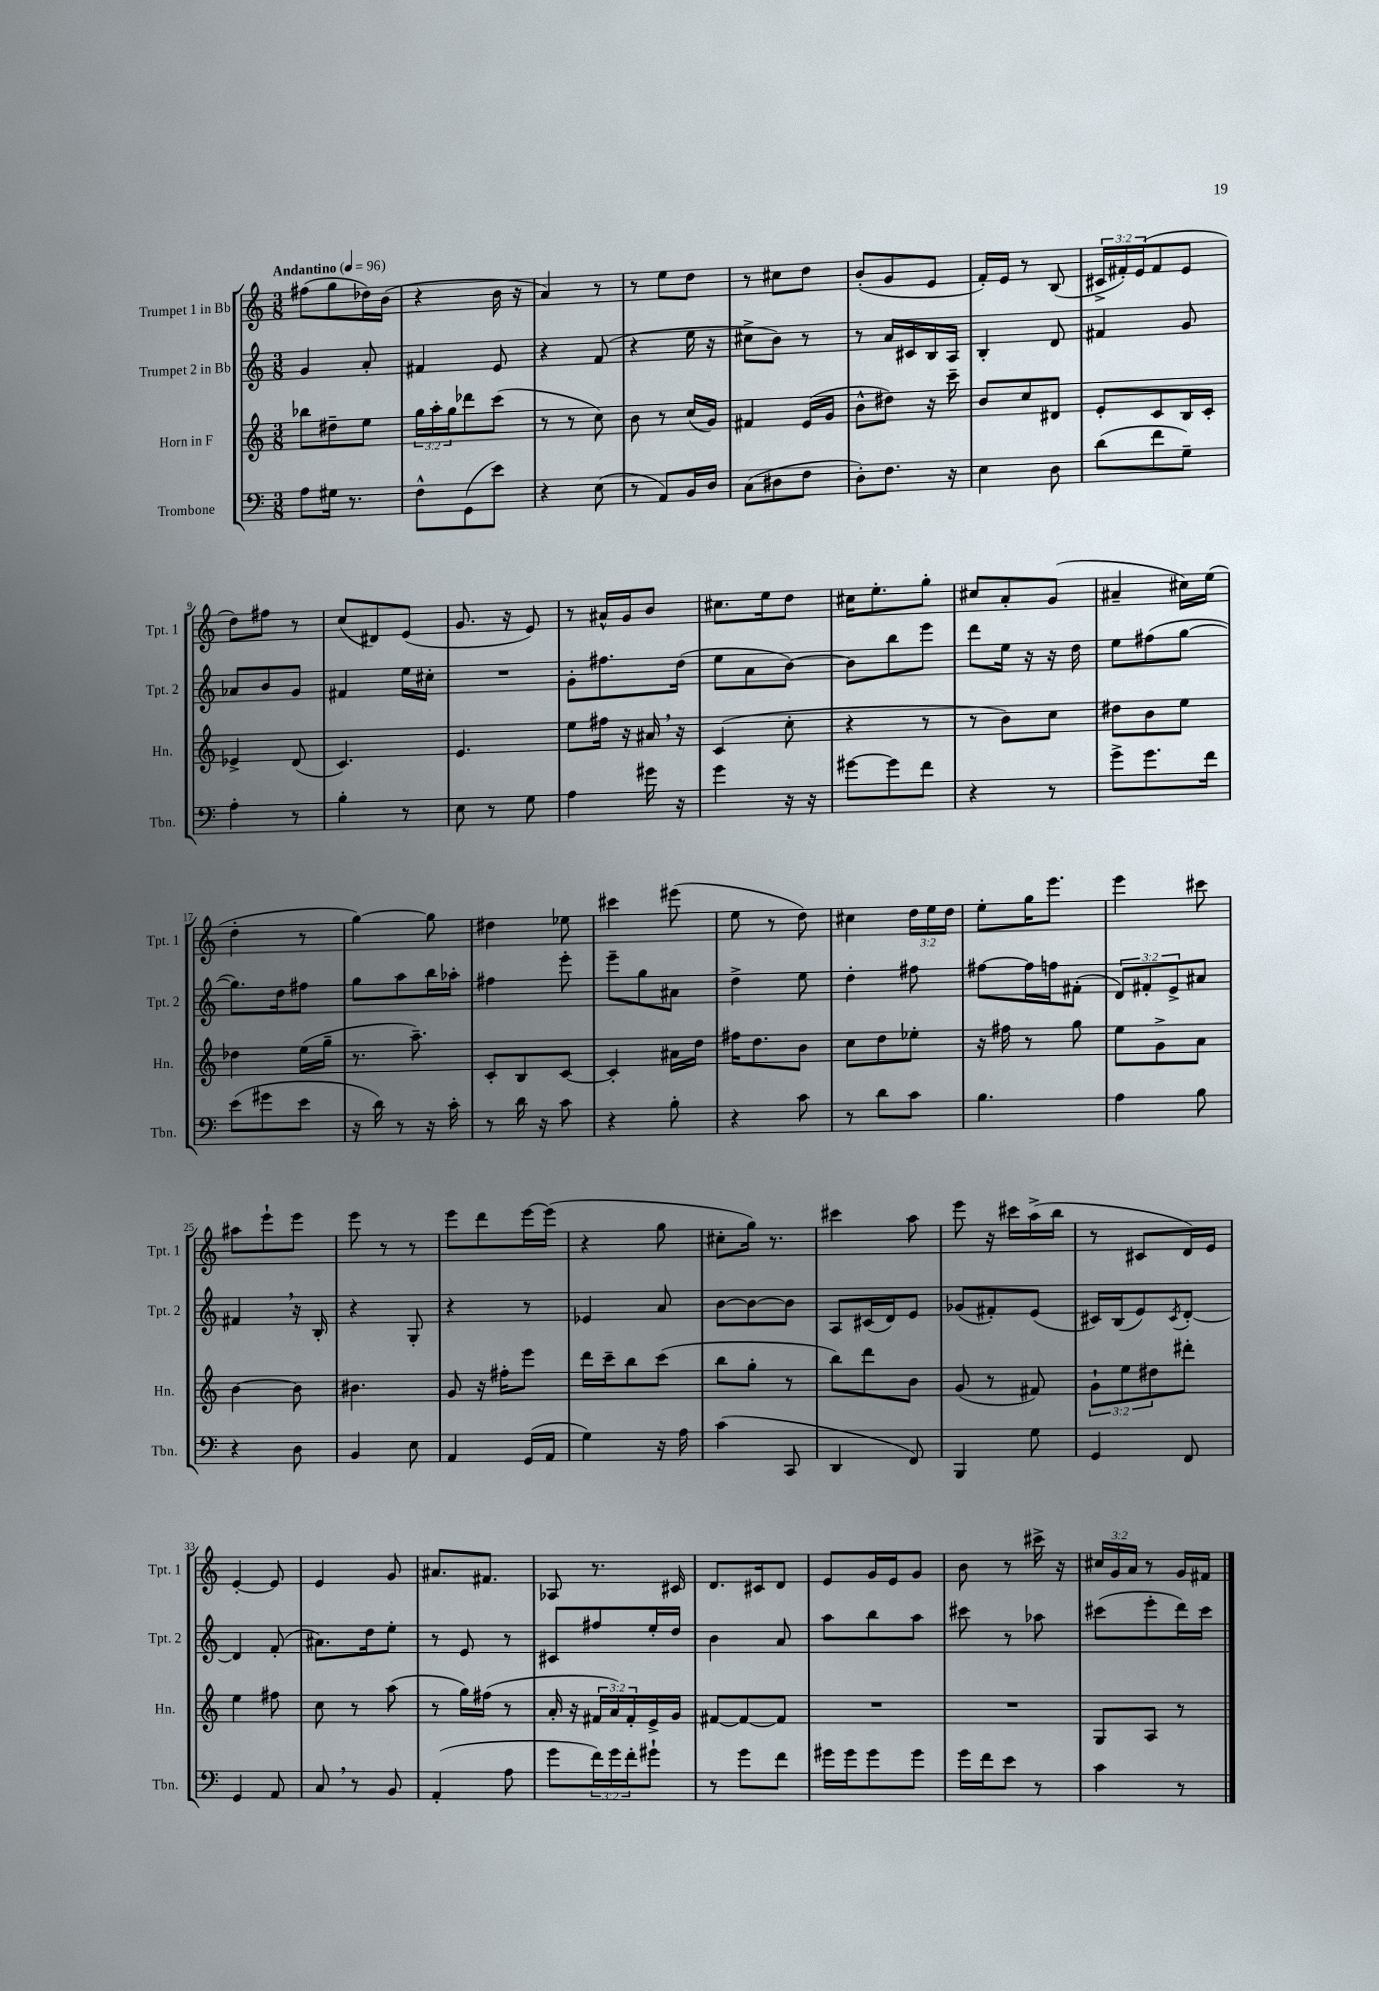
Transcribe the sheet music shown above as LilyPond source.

<<
\new StaffGroup <<
\new Staff = "s0" \with { instrumentName = "Trumpet 1 in Bb" shortInstrumentName = "Tpt. 1" } {
    \clef treble \key c \major \numericTimeSignature \time 3/8 \override Staff.TupletNumber.text = #tuplet-number::calc-fraction-text \tempo "Andantino" 4 = 96
    fis''8( g''8 des''16) b'16( |
    r4 b'16 r16 |
    a'4) r8 |
    r8 e''8 d''8 |
    r8 cis''8 d''8 |
    b'8-.( g'8 e'8 |
    f'16-.) e'16 r8 b8( |
    \tuplet 3/2 { cis'16-> fis'16-.) e'16( } fis'8 e'8 |
    d''8) fis''8 r8 |
    c''8( dis'8) e'8( |
    g'8. r16 e'8) |
    r8 ais'16-^ g'16 b'8 |
    cis''8. e''16 d''8 |
    cis''16 e''8.-. g''8-. |
    cis''8 a'8-. g'8( |
    ais'4-- cis''16) e''16( |
    d''4-. r8 |
    g''4~) g''8 |
    dis''4 ees''8 |
    cis'''4 eis'''8( |
    e''8 r8 d''8) |
    cis''4 \tuplet 3/2 { d''16 e''16 d''16 } |
    e''8-. g''16 e'''8. |
    e'''4 cis'''8 |
    ais''8 e'''8-! e'''8 |
    e'''8 r8 r8 |
    e'''8 d'''8 e'''16~ e'''16( |
    r4 g''8 |
    cis''8-. g''16) r8. |
    cis'''4 a''8 |
    e'''8 r16 cis'''16 a''16->( b''16 |
    r8 cis'8 d'16) e'16 |
    e'4~-. e'8 |
    e'4 g'8 |
    ais'8. fis'8. |
    aes8 r8. cis'16 |
    d'8. cis'16 d'8 |
    e'8 g'16 e'16 g'8 |
    b'8 r8 cis'''16-> r16 |
    \tuplet 3/2 { cis''16 g'16 a'16 } r8 g'16 fis'16 \bar "|." |
}
\new Staff = "s1" \with { instrumentName = "Trumpet 2 in Bb" shortInstrumentName = "Tpt. 2" } {
    \clef treble \key c \major \numericTimeSignature \time 3/8 \override Staff.TupletNumber.text = #tuplet-number::calc-fraction-text
    g'4 a'8-. |
    fis'4 e'8 |
    r4 f'8( |
    r4 e''16 r16 |
    cis''8-> b'8) r8 |
    r8 a'16 cis'16 b16 a16 |
    b4-. d'8 |
    fis'4 g'8 |
    aes'8 b'8 g'8 |
    fis'4 e''16 cis''16-. |
    R4. |
    g'8-. fis''8. d''16( |
    e''8 a'8 b'8~) |
    b'8 b''8 e'''8 |
    d'''8 e''16 r16 r16 d''16 |
    e''8 fis''8( g''8~ |
    g''8.) d''16 fis''8 |
    g''8 a''8 b''16 aes''16-. |
    fis''4 e'''8-. |
    e'''8-- g''8 ais'8 |
    d''4-> e''8 |
    d''4-. fis''8 |
    fis''8~ fis''16 f''16 fis'8-.( |
    \tuplet 3/2 { d'8) fis'8-. e'8-> } ais'8 |
    fis'4 \breathe r16 b16-. |
    r4 g8-. |
    r4 r8 |
    ees'4 a'8 |
    b'8~ b'8~ b'8 |
    a8 cis'16( d'16) e'8 |
    ges'8( fis'8-.) e'8( |
    cis'16) b16( e'8) \acciaccatura { cis'8 } d'8~-. |
    d'4 f'8-.( |
    ais'8.) d''16 e''8-. |
    r8 e'8 r8 |
    cis'8 fis''8 e''16-. d''16 |
    b'4 a'8 |
    a''8 b''8 a''8 |
    cis'''8 r8 aes''8 |
    cis'''8( e'''8-. d'''16) cis'''16 \bar "|." |
}
\new Staff = "s2" \with { instrumentName = "Horn in F" shortInstrumentName = "Hn." } {
    \clef treble \key c \major \numericTimeSignature \time 3/8 \override Staff.TupletNumber.text = #tuplet-number::calc-fraction-text
    bes''8 dis''8-- e''8 |
    \tuplet 3/2 { g''16 a''16-. g''16 } des'''8 c'''8( |
    r8 r8 c''8) |
    b'8 r8 c''16( g'16) |
    fis'4 e'16( g'16 |
    b'8-^ dis''8) r16 c'''16-- |
    b'8 c''8 dis'8 |
    e'8-. c'8 b16 c'16-. |
    ees'4-> d'8( |
    c'4.) |
    e'4. |
    e''8 fis''16 r16 ais'16 \breathe r16 |
    c'4( c''8-. |
    r4 r8 |
    r8 b'8) c''8 |
    dis''8 b'8 e''8 |
    des''4 e''16( g''16-- |
    r8. a''8.--) |
    c'8-. b8 c'8~ |
    c'4-. ais'16 d''16 |
    fis''16 d''8. b'8 |
    c''8 d''8 ees''8-. |
    r16 fis''16 r8 g''8 |
    e''8 g'8-> a'8 |
    b'4~ b'8 |
    bis'4. |
    g'8 r16 fis''16-. e'''8 |
    d'''16 c'''16-- b''8 c'''8( |
    b''8 g''8-. r8 |
    b''8) d'''8 b'8 |
    g'8( r8 fis'8) |
    \tuplet 3/2 { g'8-! e''8 dis''8 } dis'''8-. |
    e''4 fis''8 |
    c''8 r8 a''8( |
    r8 g''16) fis''16( r8 |
    a'16-. r16 \tuplet 3/2 { fis'16 a'16) fis'16-. } e'16-> g'16 |
    fis'8~ fis'8~ fis'8 |
    R4. |
    R4. |
    g8 a8 r8 \bar "|." |
}
\new Staff = "s3" \with { instrumentName = "Trombone" shortInstrumentName = "Tbn." } {
    \clef bass \key c \major \numericTimeSignature \time 3/8 \override Staff.TupletNumber.text = #tuplet-number::calc-fraction-text
    a8 gis16 r8. |
    f8-^ g,8( e'8) |
    r4 e8( |
    r8 a,8) b,16 d16 |
    c8( dis8 f8 |
    d8-.) f8. r16 |
    e4 d8 |
    d'8( f'8 g8--) |
    a4-. r8 |
    b4-. r8 |
    e8 r8 g8 |
    a4 gis'16 r16 |
    g'4 r16 r16 |
    gis'8~ gis'8 f'8 |
    r4 r8 |
    g'8-> g'8. f'16 |
    e'8( gis'8 e'8 |
    r16 d'16) r8 r16 c'16-. |
    r8 d'16 r16 c'8 |
    r4 b8-. |
    r4 c'8 |
    r8 d'8 c'8 |
    b4. |
    a4 b8 |
    r4 d8 |
    b,4 e8 |
    a,4 g,16( a,16 |
    g4) r16 a16 |
    c'4( c,8 |
    d,4 f,8) |
    b,,4 g8 |
    g,4 f,8 |
    g,4 a,8 |
    c8 \breathe r8 b,8 |
    a,4-.( a8 |
    g'8 \tuplet 3/2 { f'16) g'16 f'16-. } gis'8-! |
    r8 g'8 f'8 |
    gis'16 gis'16 gis'8 gis'8 |
    g'16 f'16 e'8 r8 |
    c'4 r8 \bar "|." |
}
>>
>>
